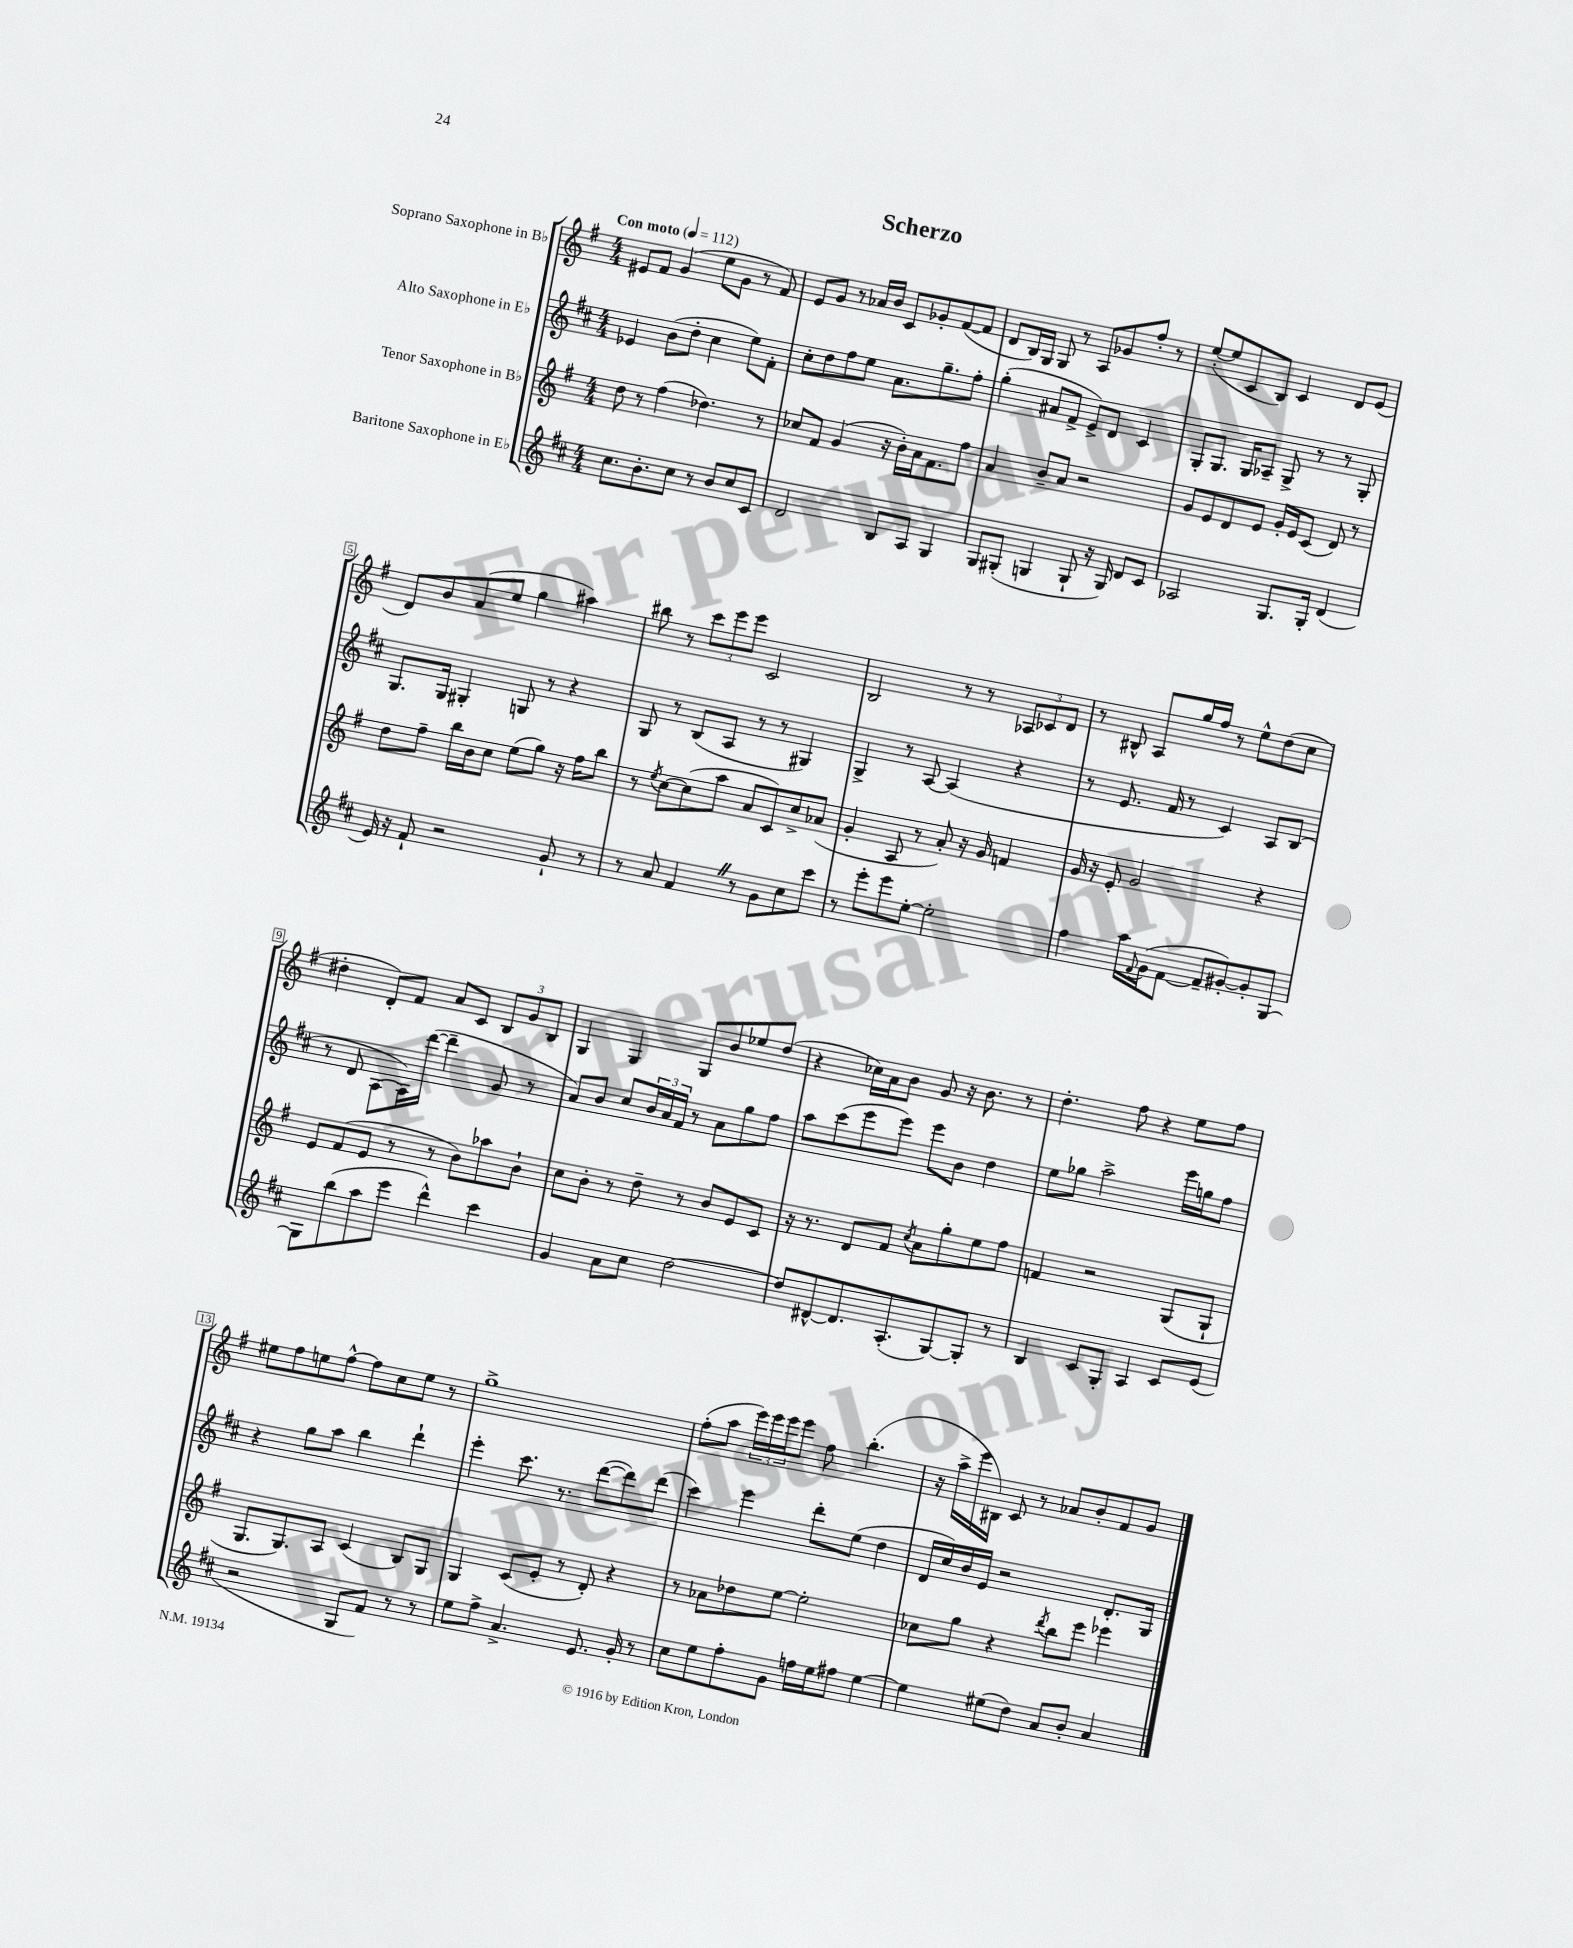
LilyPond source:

\header { title = "Scherzo" }
<<
\new StaffGroup <<
\new Staff = "s0" \with { instrumentName = "Soprano Saxophone in Bb" } {
    \clef treble \key g \major \numericTimeSignature \time 4/4 \tempo "Con moto" 4 = 112
    eis'8 fis'8 g'4( e''8 g'8 r8 fis'8) |
    e'8 g'8 r8 aes'16 b'16 c'8 ges'8-. fis'8~( fis'8 |
    d'8 b16) g16 g8 r8 a8 ges'8 fis''8-. r8 |
    e''8~-.( e''8 c'8 b8) c'4 d'8 e'8( |
    d'8) b'8 a'8( e''8 g''4 ais''4) |
    bis''8 r8 \tuplet 3/2 { c'''8 e'''8 e'''8 } c'2 |
    b2 r8 r8 \tuplet 3/2 { aes8 ces'8 d'8 } |
    r8 bis8-^ a8 g''16 fis''16 r8 e''8-^ d''8( c''8 |
    dis''4-. d'8-.) fis'8 a'8 c'8 \tuplet 3/2 { b8 g'8 b8 } |
    g4 g4 g8 b'8 ees''8 d''8( |
    r4 ces''16) a'16 b'8 g'8 r16 b'8. r8 |
    d''4.-. fis''8 r4 e''8 fis''8 |
    eis''8 fis''8 e''8 fis''8~-^ fis''8 c''8 e''8 r8 |
    g''1-> |
    fis''8-.( a''8 \tuplet 3/2 { e'''16) e'''16 e'''16 } e'''8 fis''8 b''4.-.( |
    r16 a''16-> e'''16 bis16) c'8 r8 aes'8 b'8-. fis'8 g'8 \bar "|." |
}
\new Staff = "s1" \with { instrumentName = "Alto Saxophone in Eb" } {
    \clef treble \key d \major \numericTimeSignature \time 4/4
    ees'4 b'8( d''8-. cis''4 e''8) fis'8-. |
    cis''8-. d''8 fis''8 e''8 a'8. g''8.-- fis''8-. |
    g''4-.( ais'8 fis'8-> e'8->) d'8 cis'4 |
    g8-. g8. g16 aes8-- g8-> r8 r8 g8-. |
    g8. g16 gis4-. g8 r8 r4 |
    g8 r8 b8( a8 r8 r8 gis4) |
    g4-> r8 a8~ a4( r4 |
    r8 e'8. fis'16 r8 cis'4) a8 b8( |
    r8 d'8 a8~ a16) d'''16~( d'''4-- g'8 r8 |
    a'8) b'8 cis''8 \tuplet 3/2 { b'16 a'16 fis'16 } r8 a'8 g''8 fis''8 |
    a''8 cis'''8( e'''8 e'''8) e'''8 b'8 d''4 |
    e''8 ges''8 a''2-> e'''16 g''16 fis''8 |
    r4 g''8 a''8 b''4 d'''4-! |
    e'''4-. cis'''8. r8. d'''8~( d'''8) d'''8( |
    cis'''4) e'''4 d'''8-. e''8( d''4 |
    d'16 cis''16) b'16 e'16 r2 d'8.-. g16 \bar "|." |
}
\new Staff = "s2" \with { instrumentName = "Tenor Saxophone in Bb" } {
    \clef treble \key g \major \numericTimeSignature \time 4/4
    d''8 r8 fis''4( des''4.) r8 |
    ces''8 fis'8 g'4( r16 b'16-.) a'16 fis'8. fis''8 |
    a'4 b'8-- a'8 r2 |
    g'8 e'8 d'8 e'8 g'16-. e'16 c'8( d'8) r8 |
    d''8 fis''8-- b''16 b'16 c''8 e''8( g''8) r16 fis''16 b''8 |
    r8 \acciaccatura { e''8 } c''8~ c''8( a''8 a'8 c'8) c''8-> aes'8( |
    g'4-. a8 r8 a'8-.) r16 g'16 f'4 |
    g'16 r16 e'8-. g'2 r4 |
    e'8 fis'8( e'8 r8 r8 b'8) aes''8 b'8-! |
    c''8 b'8-. r8 d''8-- r8 b'8 e'8 c'8 |
    r16 r8. d'8 fis'8 \acciaccatura { c''8 } a'8 g''8-. e''8 fis''8 |
    f'4 r2 g8( g8-! |
    g8. g8.) a8 c'4( b8) g8 |
    g4 c'8( e'8-. r8 d'8-.) r4 |
    r8 aes'8 des''8 e''8~ e''2-. |
    ces''8 g''8 r4 \acciaccatura { d'''8 } b''8 e'''8 ees'''4 \bar "|." |
}
\new Staff = "s3" \with { instrumentName = "Baritone Saxophone in Eb" } {
    \clef treble \key d \major \numericTimeSignature \time 4/4
    cis''8. b'8.-. cis''8 r8 b'8 cis''8 cis'8 |
    d'2 b8 a8 g4 |
    g8 gis8-.( g4 g8-! r16 g16) d'8 cis'8 |
    aes2 g8. g16-. d'4( |
    e'16) r16 fis'8-! r2 g'8-! r8 |
    r8 a'8 fis'4 \once \override BreathingSign.text = \markup { \musicglyph "scripts.caesura.straight" } \breathe r8 g'8 cis''8 cis'''8 |
    r8 e'''8-. e'''8 e''8~-. e''2-. |
    fis''4 a''16 \appoggiatura { fis'8 } g'16( fis'8~ fis'8-- gis'8~-.) gis'8-. g8~ |
    g8 b''8( a''8 e'''8 d'''4-^) cis'''4 |
    g'4 a'8 cis''8 d''2~ |
    d''8 dis'8~-^ dis'8. a8.-.( g8~) g8-. r8 |
    b4 cis'8 g8-. a4 cis'8 e'8( |
    r2 g8 fis'8) r8 r8 |
    e''8 fis''8-> a'4.-> e'8. g'16-. r8 |
    cis''8 e''8 fis''8-. g'8 f''16 e''16 fis''8 e''4~ |
    e''4 eis''8( d''8) a'8 b'8-. a'4 \bar "|." |
}
>>
>>
\layout { \context { \Score \override BarNumber.stencil = #(make-stencil-boxer 0.1 0.3 ly:text-interface::print) } }
